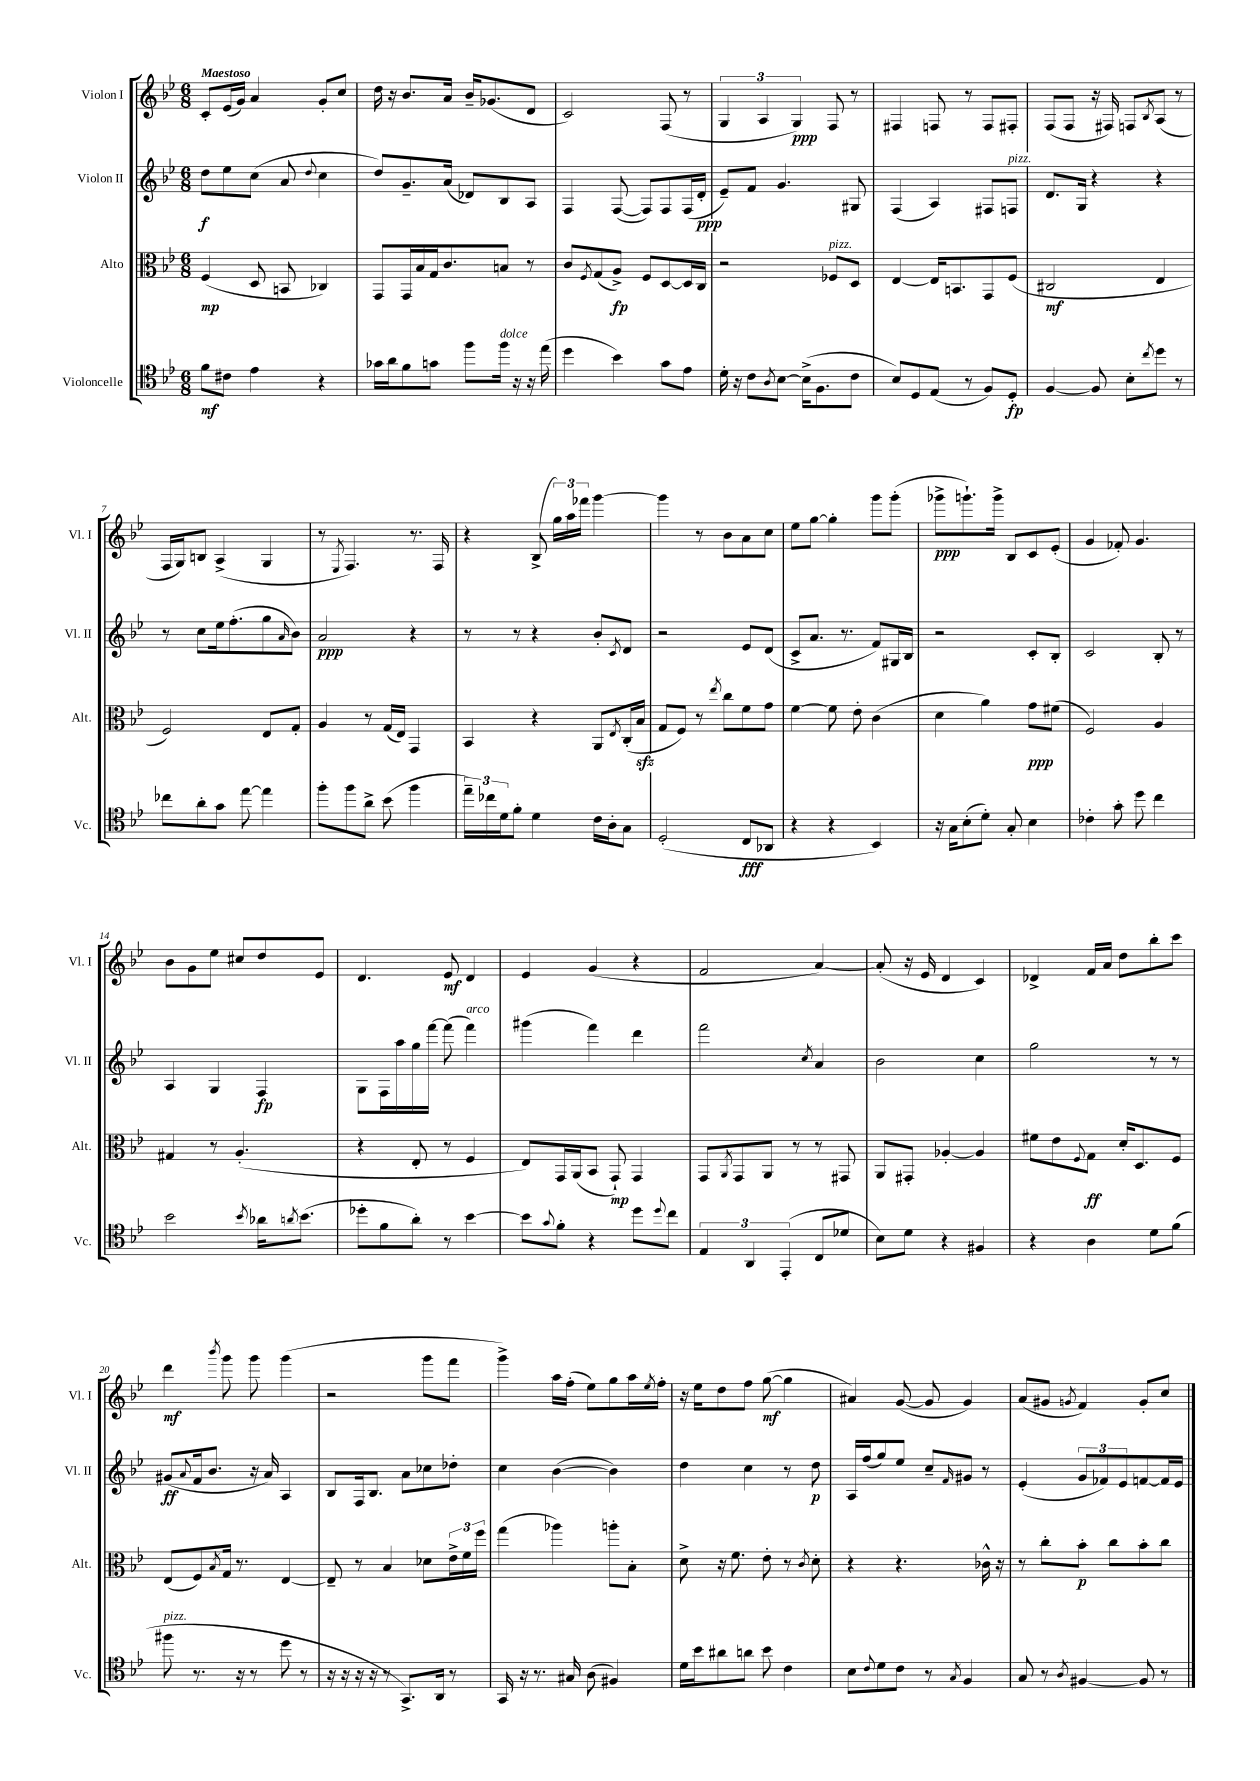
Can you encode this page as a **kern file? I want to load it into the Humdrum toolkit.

**kern	**kern	**kern	**kern
*staff4	*staff3	*staff2	*staff1
*clefC4	*clefC3	*clefG2	*clefG2
*k[b-e-]	*k[b-e-]	*k[b-e-]	*k[b-e-]
*M6/8	*M6/8	*M6/8	*M6/8
8f\L	(4F/	8dd\L	8c'/L
8c#\J	.	8ee-\	(16e-/L
.	.	.	16g/JJ)
4e-\	8D/	(8cc\J	4a/
.	8BB/	8a/	.
.	.	8qqdd/	.
4r	4C-/)	4cc\	8g'/L
.	.	.	8cc/J
=	=	=	=
16g-\LL	8GG/L	8dd/L)	16dd\
16a\J	.	.	16r
8f\	16GG/L	8.g~/	8.b-/L
.	16B-/	.	.
8g\J	16G/J	.	.
.	8.c/	(16a/Jk	16a/Jk
8ff\L	.	8d-/L)	16b-~/LK
.	.	.	(8.g-/
16ff\Jk	8B/J	8B-/	.
16r	.	.	.
16r	8r	8A/J	8d/J
(16ee-\	.	.	.
=	=	=	=
4dd\	8c/L	4F/	2c/)
.	8qF/	.	.
.	(8G/	.	.
4b-\)	8A^/J)	([8F/	.
.	8F/L	8F/]L)	.
8g\L	[8D/	8F/	(8F/
8e-\J	16D/]L	(16F/L	8r
.	16C/JJ	16d'/JJ	.
=	=	=	=
16d'\	2r	8e-~/L)	6G/
16r	.	.	.
8c\L	.	8f/J	.
.	.	.	6A/
8qA/	.	.	.
[8B-\J	.	4.g/	.
.	.	.	6G/)
(16B-^\]LK	.	.	.
8.F\	.	.	.
.	8F-/L	.	8F/
8c\J	8D/J	8G#/	8r
=	=	=	=
8B-/L)	[4E-/	(4F/	4F#/
8D/	.	.	.
(8E-/J	16E-/]LK	4A/)	8F/
.	8.BB/	.	.
8r	.	.	8r
8F/L)	8GG/	8F#/L	8F/L
8D'/J	(8F/J	8F/J	8F#'/J
=	=	=	=
[4F/	2C#/	8.d/L	(8F/L
.	.	.	8F/J
.	.	16G/Jk	.
8F/]	.	4r	16r
.	.	.	16F#/)
8B-'\L	.	.	8F/L
8qcc/	.	.	8qB-/
8dd\J	4E-/	4r	(8A/J
8r	.	.	8r
=	=	=	=
8cc-\L	2F/)	8r	16F/LL
.	.	.	16G/J)
8a'\	.	8cc\L	8B/J
8g\J	.	16ee-\k	(4A^/
.	.	(8.ff'\	.
[8ee-\	.	.	.
4ee-\]	8E-/L	8gg\	4G/
.	.	16qqa/	.
.	8G'/J	8b-\J)	.
=	=	=	=
8ff'\L	4A/	2a/	8r
.	.	.	8qE-/
8ff\	.	.	4.F/)
8a^\J	8r	.	.
(8b-\	(16G/LL	.	.
.	16E-/JJ)	.	.
4ff\	4GG/	4r	8.r
.	.	.	16F/
=	=	=	=
24ee-~\LL)	4BB-/	8r	4r
24cc-\	.	.	.
24d\J	.	.	.
8f'\J	.	8r	.
4d\	4r	4r	(8B-^/
.	.	.	24gg\LL)
.	.	.	24aa\
.	.	.	24fff-\JJ
16c\LL	8AA/L	8b-'/L	[4ggg\
16A'\J	.	.	.
.	8qE-/	8qc/	.
8G\J	(16C'/L	8d/J	.
.	16B-/JJ	.	.
=	=	=	=
(2D'/	8G/L	2r	4ggg\]
.	8F/J)	.	.
.	8r	.	8r
.	8qee-/	.	.
.	8cc\L	.	8b-\L
8C/L	8f\	8e-/L	8a\
8AA-/J	8g\J	(8d/J	8cc\J
=	=	=	=
4r	[4f\	8c^/L	8ee-\L
.	.	8.a/J	[8gg\J
4r	8f\]	.	4gg'\]
.	.	8.r	.
.	8e-'\	.	.
4BB-/)	(4c\	8f/L)	8ggg\L
.	.	16G#/L	(8ggg'\J
.	.	16B-/JJ	.
=	=	=	=
16r	4d\	2r	8ggg-^\L
16G\LK	.	.	.
(8B-'\	.	.	8.ggg`\)
8d'\J)	4a\)	.	.
.	.	.	16ggg^\Jk
8G'/	.	.	8B-/L
4B-\	8g\L	8c'/L	8c/
.	(8f#\J	8B-'/J	(8e-'/J
=	=	=	=
4c-'\	2F/)	2c/	4g/
8g'\	.	.	8f-'/)
8dd\	.	.	4.g/
4cc\	4A/	8B-'/	.
.	.	8r	.
=	=	=	=
2b-\	4G#/	4A/	8b-\L
.	.	.	8g\
.	8r	4G/	8ee-\J
.	(4.A'/	.	8cc#/L
8qb-/	.	.	.
16a-\LK	.	4F/	8dd/
8qa/	.	.	.
(8.b-\J	.	.	.
.	.	.	8e-/J
=	=	=	=
8dd-'\L	4r	8G\L	4.d/
8f\	.	16F\L	.
.	.	16aa\	.
8a'\J)	8E-'/	16gg\	.
.	.	[16fff\JJ	.
8r	8r	(8fff\]	8e-/
[4b-\	4F/	4fff\)	4d/
=	=	=	=
8b-\]L	8E-/L)	(4ggg#\	4e-/
8qqg/	.	.	.
8f'\J	16GG/L	.	.
.	(16AA/J	.	.
4r	8BB-/J	4fff\)	(4g/
.	8GG`/)	.	.
8dd\L	4GG/	4ddd\	4r
8qqdd/	.	.	.
8cc\J	.	.	.
=	=	=	=
6E-/	8GG/L	2fff\	2f/
.	8qAA/	.	.
.	8GG/	.	.
6AA/	.	.	.
.	8AA/J	.	.
(6EE-'/	.	.	.
.	8r	.	.
.	.	8qcc/	.
8C/L	8r	4a/	[4a/)
8d-/J	8GG#/	.	.
=	=	=	=
8B-\L)	8AA/L	2b-\	(8a'/]
8d\J	8GG#'/J	.	16r
.	.	.	16e-/
4r	[4A-'/	.	4d/
4F#/	4A-/]	4cc\	4c/)
=	=	=	=
4r	8f#\L	2gg\	4d-^/
.	8e-\	.	.
.	8qqF/	.	.
4A\	8G\J	.	16f/LL
.	.	.	16a/JJ
.	16d'/LK	.	8dd\L
.	8.D/	.	.
8d\L	.	8r	8bb-'\
(8f\J	8F/J	8r	8ccc\J
=	=	=	=
8ff#\	(8E-/L	(8g#/L	4ddd\
.	.	8qqa/	.
8.r	8F/)	16f/k	.
.	.	8.b-/J	.
.	8qB-/	.	8qbbb-/
.	16G/Jk	.	8ggg\
16r	8.r	.	.
8r	.	16r	8ggg\
.	.	16a/)	.
8dd\	[4E-/	4A/	(4ggg\
8r	.	.	.
=	=	=	=
16r	8E-~/]	8B-/L	2r
16r	.	.	.
16r	8r	16F/k	.
16r	.	8.B-/J	.
8r	4B-/	.	.
8.GG^/L)	.	8a\L	.
.	8d-\L	8cc-\	8ggg\L
16AA/Jk	.	.	.
8r	24e-^\L	8dd-'\J	8fff\J
.	24f\	.	.
.	24ff\JJ	.	.
=	=	=	=
16GG/	(4gg\	4cc\	4ggg^\)
16r	.	.	.
8.r	.	.	.
.	4aa-\)	([4b-\	16aa\LL
16G#/	.	.	(16ff'\JJ
(8A\	.	.	8ee-\L)
4F#/)	8aa'\L	4b-\])	8gg\
.	8B-'\J	.	16aa\L
.	.	.	8qee-/
.	.	.	16ff'\JJ
=	=	=	=
16d\LL	8d^\	4dd\	16r
16b-\J	.	.	16ee-\LK
8a#\	16r	.	8dd\
.	8.f\	.	.
8a\J	.	4cc\	8ff\J
8b-\	8e-'\	.	([8gg\
4c\	8r	8r	4gg\]
.	8qc/	.	.
.	8d'\	8dd\	.
=	=	=	=
8B-\L	4r	16A/LL	4a#/)
.	.	(16ff/J	.
8qqc/	.	.	.
8d\	.	8gg/)	.
8c\J	4.r	8ee-/J	([8g/
8r	.	8cc~/L	8g/]
8qG/	.	16qqf/	.
4F/	.	8g#/J	4g/)
.	16c-^^\	8r	.
.	16r	.	.
=	=	=	=
8G/	8r	(4e-'/	(8a/L
8r	8cc'\L	.	8g#/J
8qA/	.	.	8qg/
[4F#/	8b-'\J	12g/L	4f/)
.	.	12f-/)	.
.	8cc\L	.	.
.	.	12e-/	.
8F#/]	8b-'\	[8f/	8g'/L
8r	8cc\J	16f/]L	8cc/J
.	.	16e-/JJ	.
==	==	==	==
*-	*-	*-	*-
